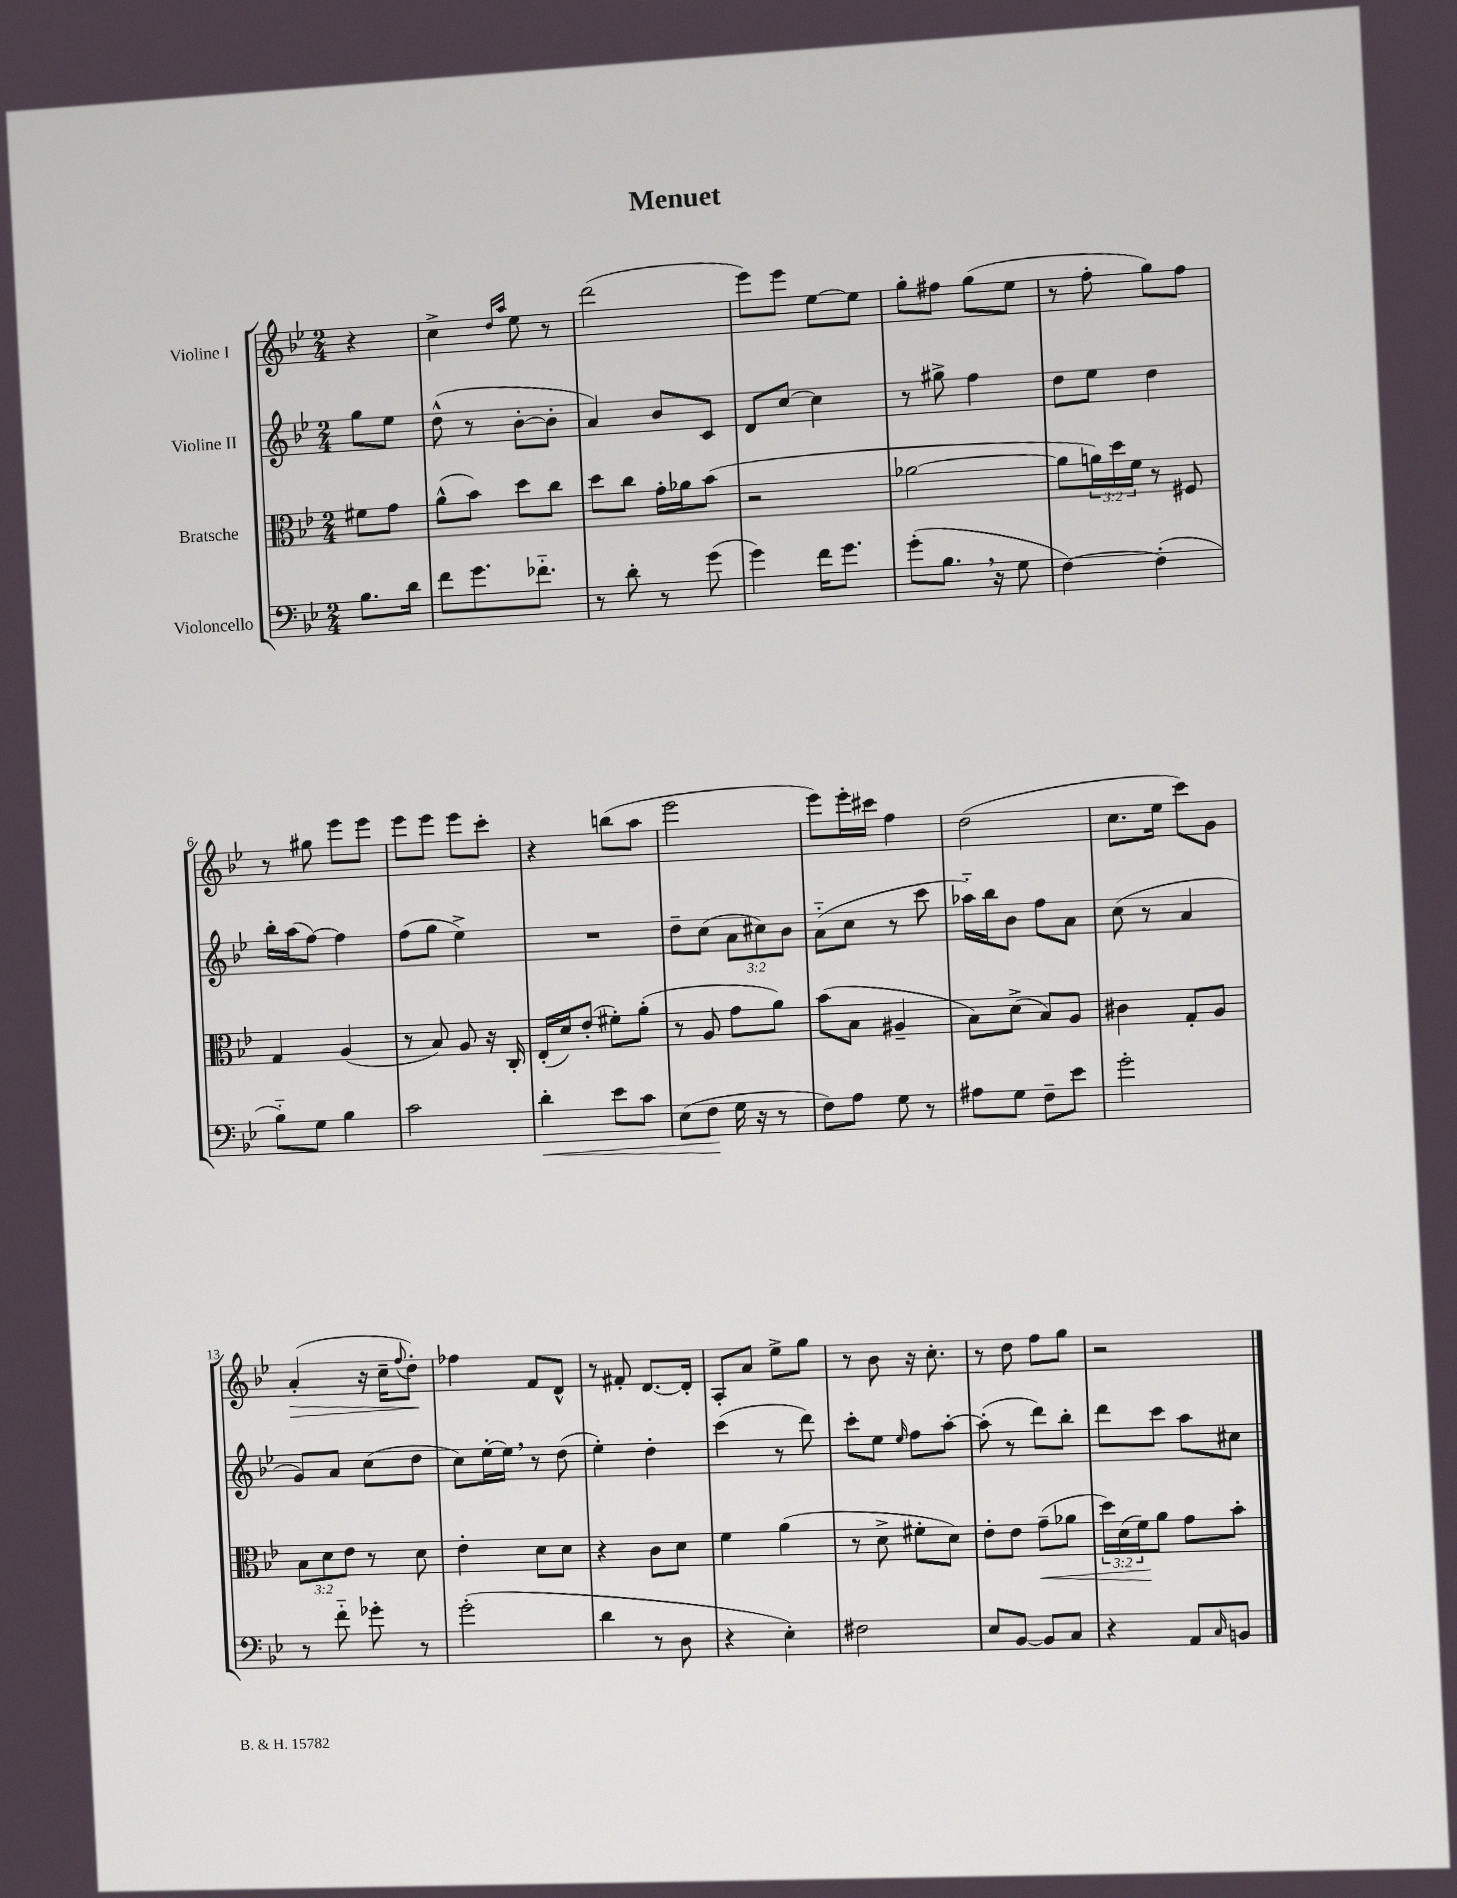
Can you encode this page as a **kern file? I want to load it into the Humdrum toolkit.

**kern	**dynam	**kern	**dynam	**kern	**kern	**dynam
*part4	*part4	*part3	*part3	*part2	*part1	*part1
*staff4	*staff4	*staff3	*staff3	*staff2	*staff1	*staff1
*I"Violoncello	*	*I"Bratsche	*	*I"Violine II	*I"Violine I	*
*clefF4	*	*clefC3	*	*clefG2	*clefG2	*
*k[b-e-]	*	*k[b-e-]	*	*k[b-e-]	*k[b-e-]	*
*M2/4	*	*M2/4	*	*M2/4	*M2/4	*
=	=	=	=	=	=	=
8.B-\L	.	8f#X\L	.	8gg\L	4r	.
.	.	8g\J	.	8ee-\J	.	.
16d\Jk	.	.	.	.	.	.
=1	=1	=1	=1	=1	=1	=1
8f\L	.	(8a^^\L	.	(8dd^^\	4cc^\	.
8.g\	.	8b-\J)	.	8r	.	.
.	.	.	.	.	16qqdd/LL	.
.	.	.	.	.	16qqaa/JJ	.
.	.	8dd\L	.	[8b-'\L	8ee-\	.
8.f-X\J	.	.	.	.	.	.
.	.	8cc\J	.	8b-'\J]	8r	.
=2	=2	=2	=2	=2	=2	=2
8r	.	8dd\L	.	4a/)	(2ddd\	.
8d'\	.	8cc\J	.	.	.	.
8r	.	16g'\LL	.	8b-/L	.	.
.	.	16a-X\J	.	.	.	.
(8g\	.	(8b-\J	.	8c/J	.	.
=3	=3	=3	=3	=3	=3	=3
4g\)	.	2r	.	8d/L	8eee-\L)	.
.	.	.	.	[8cc/J	8eee-\J	.
16f\KL	.	.	.	4cc\]	[8ee-\L	.
8.g\J	.	.	.	.	.	.
.	.	.	.	.	8ee-\J]	.
=4	=4	=4	=4	=4	=4	=4
(8g'\L	.	[2a-X\	.	8r	8gg'\L	.
8.B-,\J	.	.	.	8gg#X^\	8ff#X\J	.
.	.	.	.	4ff\	(8gg\L	.
16r	.	.	.	.	.	.
8G\	.	.	.	.	8ee-\J	.
=5	=5	=5	=5	=5	=5	=5
[4F\)	.	8a-\L]	.	8dd\L	8r	.
.	.	24an\L)	.	8ee-\J	8ff'\	.
.	.	24dd\	.	.	.	.
.	.	24f\JJ	.	.	.	.
(4F'\]	.	8r	.	4dd\	8gg\L)	.
.	.	8F#X/	.	.	8ff\J	.
!!LO:LB:g=z
=6	=6	=6	=6	=6	=6	=6
8B-\L)	.	4G/	.	16bb-'\LL	8r	.
.	.	.	.	(16aa\J	.	.
8G\J	.	.	.	[8ff\J)	8gg#X\	.
4B-\	.	(4A/	.	4ff\]	8eee-\L	.
.	.	.	.	.	8eee-\J	.
=7	=7	=7	=7	=7	=7	=7
2c\	.	8r	.	(8ff\L	8eee-\L	.
.	.	8B-/)	.	8gg\J	8eee-\J	.
.	.	8A/	.	4ee-^\)	8eee-\L	.
.	.	16r	.	.	8ccc'\J	.
.	.	16C'/	.	.	.	.
=8	=8	=8	=8	=8	=8	=8
!	!LO:HP:b	!	!	!	!	!
4d'\	<	(16E-'/LL	.	2r	4r	.
.	.	16d/J)	.	.	.	.
.	.	(8e-'/J	.	.	.	.
8e-\L	.	8f#X'\L)	.	.	(8bbn\L	.
8c\J	.	(8a'\J	.	.	8aa\J	.
=9	=9	=9	=9	=9	=9	=9
(8E-\L	.	8r	.	8dd~\L	2eee-\	.
8F\J	.	8A/	.	(8cc\J	.	.
16G\	[	8g\L	.	12a\L	.	.
16r	.	.	.	.	.	.
.	.	.	.	12cc#X\)	.	.
8r	.	8a\J)	.	.	.	.
.	.	.	.	12b-\J	.	.
=10	=10	=10	=10	=10	=10	=10
8F\L)	.	(8b-\L	.	(8a\L	8eee-\L)	.
8A\J	.	8B-\J	.	8cc\J	16eee-'\L	.
.	.	.	.	.	16ccc#X\JJ	.
8G\	.	4A#X~/	.	8r	4ff\	.
8r	.	.	.	8ccc\	.	.
=11	=11	=11	=11	=11	=11	=11
8A#X\L	.	8B-\L)	.	16aa-X\LL)	(2dd\	.
.	.	.	.	16bb-\J	.	.
8G\J	.	(8d^\J	.	8b-\J	.	.
8F~\L	.	8B-/L)	.	8ff\L	.	.
8e-\J	.	8A/J	.	8a\J	.	.
=12	=12	=12	=12	=12	=12	=12
2g'\	.	4c#X\	.	(8cc\	8.cc\L	.
.	.	.	.	8r	.	.
.	.	.	.	.	16ee-\Jk	.
.	.	8G'/L	.	4a/	8ccc\L)	.
.	.	8A/J	.	.	8g\J	.
!!LO:LB:g=z
=13	=13	=13	=13	=13	=13	=13
!	!	!	!	!	!	!LO:HP:b
8r	.	12B-\L	.	8g/L)	(4a'/	>
.	.	12d\	.	.	.	.
8f\	.	.	.	8a/J	.	.
.	.	12e-\J	.	.	.	.
8g-X'\	.	8r	.	(8cc\L	16r	.
.	.	.	.	.	16cc~\KL	.
.	.	.	.	.	8qqff/	.
8r	.	8d\	.	8dd\J	8dd'\J)	.
.	.	.	.	.	.	]
=14	=14	=14	=14	=14	=14	=14
(2g'\	.	4e-'\	.	8cc\L)	4ff-X\	.
.	.	.	.	[16ee-'\L	.	.
.	.	.	.	16ee-,\JJ]	.	.
.	.	8d\L	.	8r	8f/L	.
.	.	8d\J	.	(8dd\	8d^^/J	.
=15	=15	=15	=15	=15	=15	=15
4d\	.	4r	.	4ee-'\)	8r	.
.	.	.	.	.	8f#X'/	.
8r	.	8c\L	.	4dd'\	[8.d/L	.
8D\	.	8d\J	.	.	.	.
.	.	.	.	.	16d'/Jk]	.
=16	=16	=16	=16	=16	=16	=16
4r	.	4f\	.	(4ccc\	8A'/L	.
.	.	.	.	.	8a/J	.
4E-'\)	.	(4a\	.	8r	8ee-^\L	.
.	.	.	.	8ddd\)	8gg\J	.
=17	=17	=17	=17	=17	=17	=17
2F#X\	.	8r	.	8ccc'\L	8r	.
.	.	8d^\	.	8ee-\J	8b-\	.
.	.	.	.	16qqee-/	.	.
.	.	8f#X'\L	.	8ff\L	16r	.
.	.	.	.	.	8.cc'\	.
.	.	8d\J)	.	[8aa'\J	.	.
=18	=18	=18	=18	=18	=18	=18
8E-/L	.	8e-'\L	.	(8aa'\]	8r	.
[8BB-/J	.	8e-\J	.	8r	8dd\	.
!	!	!	!LO:HP:b	!	!	!
8BB-/L]	.	(8g~\L	<	8ddd\L)	8ff\L	.
8C/J	.	8a-X\J	.	8bb-'\J	8gg\J	.
=19	=19	=19	=19	=19	=19	=19
4r	.	24dd\LL)	.	8ddd\L	2r	.
.	.	(24d\	.	.	.	.
.	.	24f\J)	.	.	.	.
.	.	8a\J	[	8ccc\J	.	.
8AA/L	.	8g\L	.	8aa\L	.	.
16qqC/	.	.	.	.	.	.
8BBn/J	.	8b-'\J	.	8cc#X\J	.	.
==	==	==	==	==	==	==
*-	*-	*-	*-	*-	*-	*-
